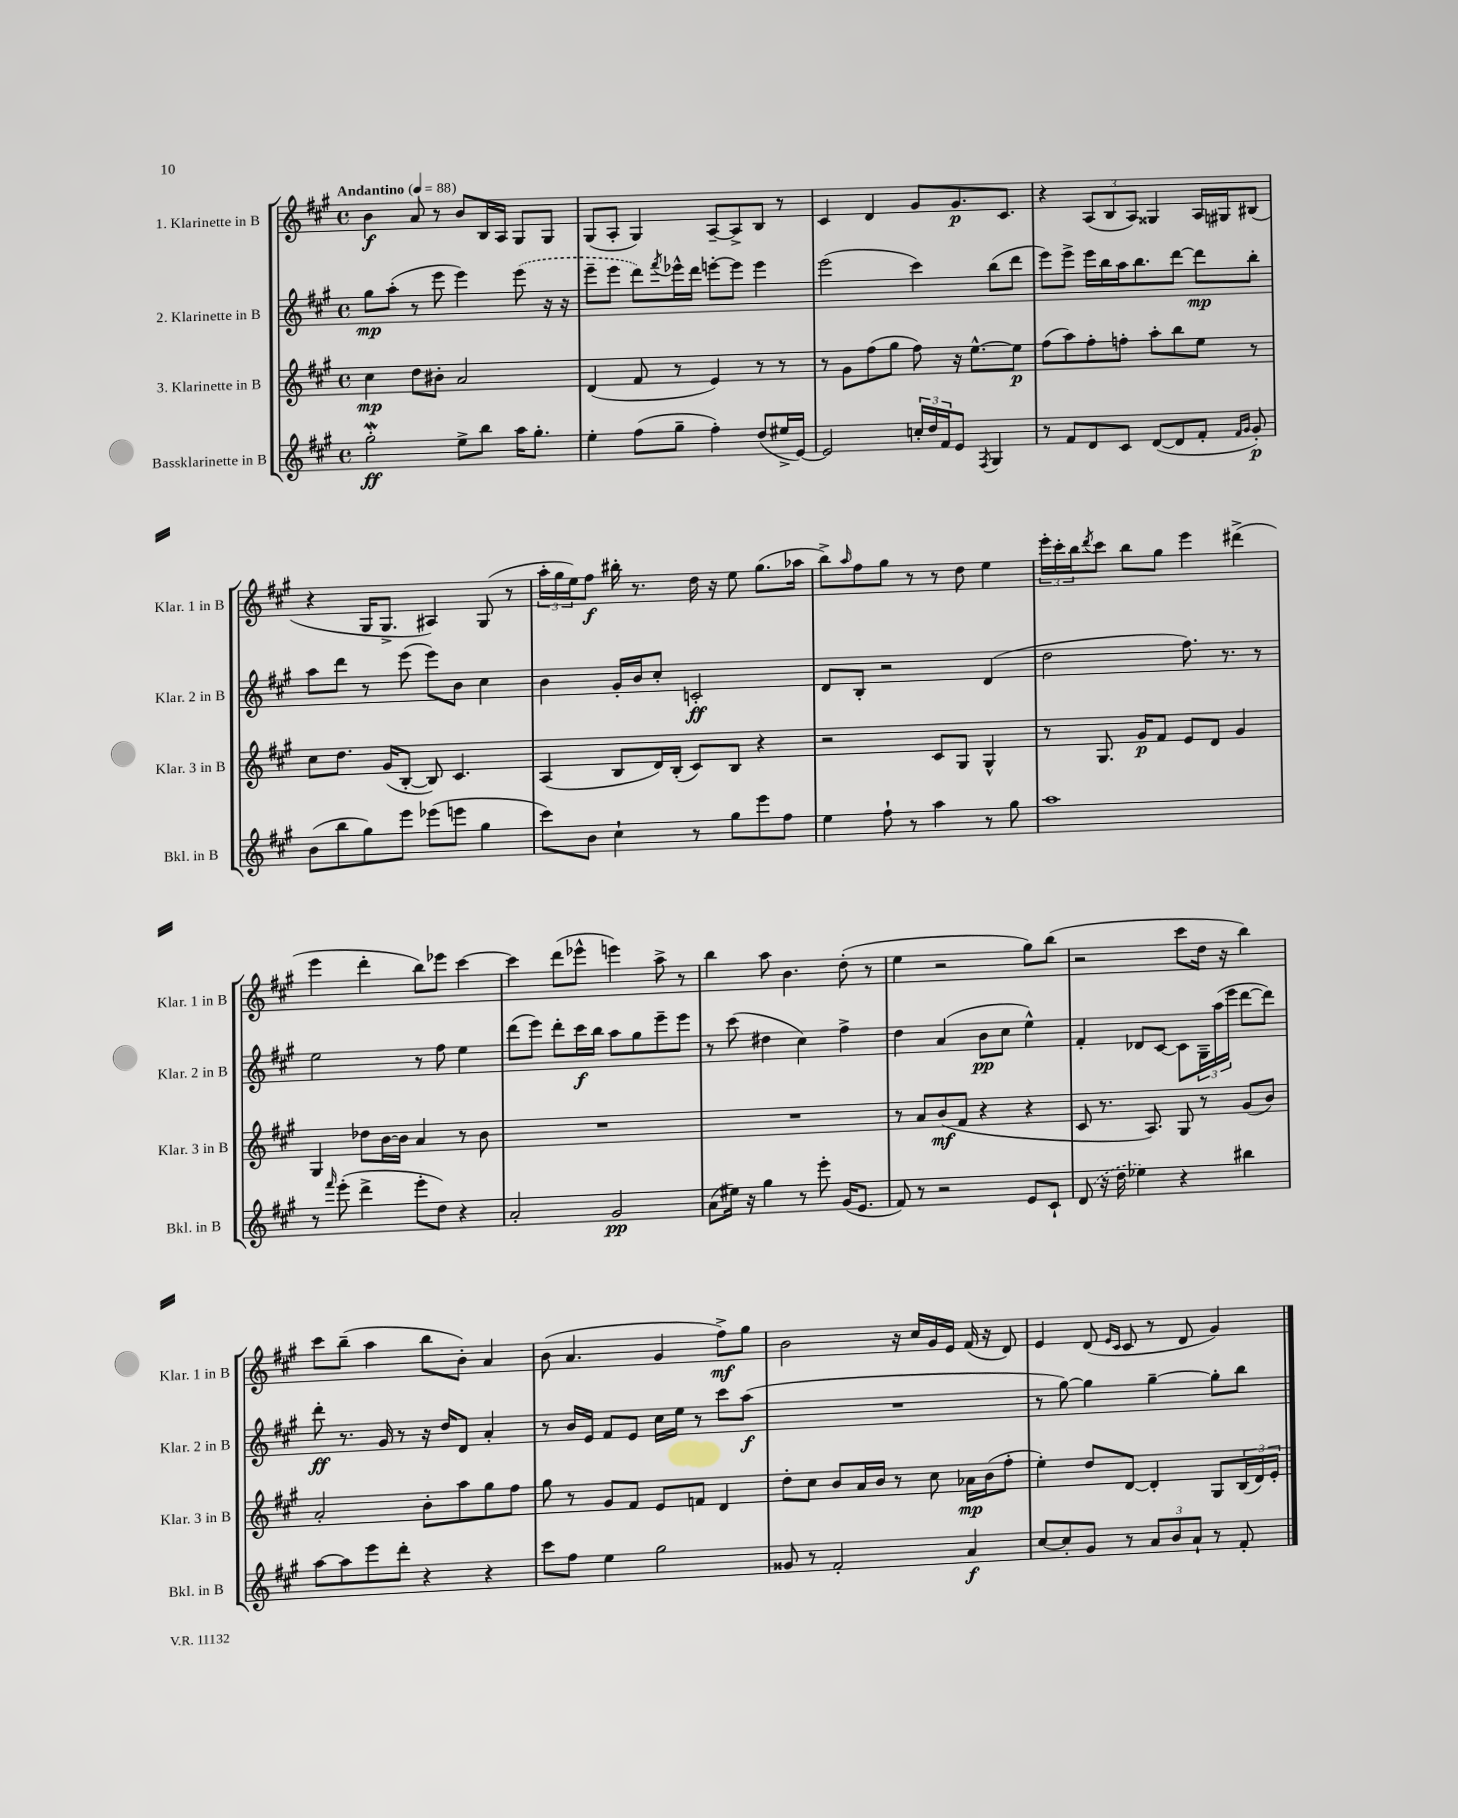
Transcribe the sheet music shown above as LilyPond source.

<<
\new StaffGroup <<
\new Staff = "s0" \with { instrumentName = "1. Klarinette in B" shortInstrumentName = "Klar. 1 in B" } {
    \clef treble \key a \major \defaultTimeSignature \time 4/4 \tempo "Andantino" 4 = 88
    b'4\f a'8 r8 b'8 b16 a16 gis8 gis8 |
    gis8( a8-. gis4) a8~-- a8-> b8 r8 |
    cis'4 d'4 gis'8 gis'8.\p cis'8. |
    r4 \tuplet 3/2 { a8( b8 a8) } gisis4 a16 gis16 bis8( |
    r4 gis16 gis8.-> ais4) gis8( r8 |
    \tuplet 3/2 { a''16-. gis''16 e''16) } fis''8\f bis''16-. r8. d''16 r16 e''8 gis''8.( aes''16 |
    b''8->) \grace { a''16 } fis''8 gis''8 r8 r8 d''8 e''4 |
    \tuplet 3/2 { e'''16-. cis'''16-. b''16 } \acciaccatura { d'''8 } cis'''8 b''8 gis''8 e'''4 dis'''4->( |
    e'''4 d'''4-. b''8) ees'''8 cis'''4~ |
    cis'''4 d'''8( ees'''8-^ e'''4) a''8-> r8 |
    b''4 a''8 b'4. d''8-.( r8 |
    e''4 r2 gis''8) b''8( |
    r2 cis'''8 d''16 r16 b''4) |
    cis'''8 b''8--( a''4 b''8 b'8-.) a'4 |
    b'8( a'4. gis'4 fis''8->\mf) gis''8 |
    b'2 r16 cis''16 gis'16 e'16 fis'16( r16 d'8) |
    e'4 d'8( \grace { e'16 cis'16 } cis'8 r8 d'8 gis'4) \bar "|." |
}
\new Staff = "s1" \with { instrumentName = "2. Klarinette in B" shortInstrumentName = "Klar. 2 in B" } {
    \clef treble \key a \major \defaultTimeSignature \time 4/4
    gis''8\mp a''8-.( r8 e'''8 e'''4) \once \slurDashed e'''8( r16 r16 |
    e'''8-- e'''8 d'''8) \acciaccatura { fis'''8 } ees'''16-^ d'''16 e'''8~-. e'''8 e'''4 |
    e'''2( cis'''4) b''8( d'''8 |
    e'''8) e'''8-> e'''16 b''16 a''16 b''8. d'''8~ d'''8\mp b''8-. |
    a''8 d'''8 r8 e'''8( e'''8) b'8 cis''4 |
    b'4 gis'16-. b'16 cis''8-. c'2-.\ff |
    d'8 b8-. r2 d'4( |
    d''2 fis''8.) r8. r8 |
    e''2 r8 fis''8 e''4 |
    d'''8( e'''8) d'''8-. cis'''16\f b''16 a''8 gis''8 e'''8-- e'''8 |
    r8 cis'''8( dis''4 cis''4) fis''4-> |
    d''4 a'4( b'8\pp cis''8 e''4-^) |
    fis'4-. des'8 cis'8~ cis'8 \tuplet 3/2 { gis16-- a''16( e'''16 } d'''8~ d'''8) |
    d'''8-.\ff r8. gis'16 r8 r16 d''16 d'8 a'4-. |
    r8 b'16 e'16 fis'8 e'8 cis''16 e''16 r8 cis'''8 a''8\f( |
    R1 |
    r8 gis''8~) gis''4 gis''4~-- gis''8-. b''8 \bar "|." |
}
\new Staff = "s2" \with { instrumentName = "3. Klarinette in B" shortInstrumentName = "Klar. 3 in B" } {
    \clef treble \key a \major \defaultTimeSignature \time 4/4
    cis''4\mp d''8 bis'8-. a'2 |
    d'4( fis'8 r8 e'4) r8 r8 |
    r8 gis'8 fis''8( gis''8 fis''8) r16 e''8.~-^ e''8\p |
    fis''8( a''8) fis''8-. f''8-. a''8-. b''8 e''8 r8 |
    cis''8 d''8. gis'16( b8~-. b8) cis'4. |
    a4( b8 d'16) b16-.( cis'8) b8 r4 |
    r2 cis'8 gis8 gis4-^ |
    r8 gis8. gis'16\p fis'8 e'8 d'8 gis'4 |
    gis4 des''8 b'16~ b'16 a'4 r8 b'8 |
    R1 |
    R1 |
    r8 a'8 b'8\mf( fis'8 r4 r4 |
    cis'8 r8. a8.) gis8 r8 gis'8( b'8) |
    a'2-. b'8-. a''8 gis''8 fis''8 |
    gis''8 r8 gis'8 fis'8 e'8 f'8 d'4 |
    d''8-. cis''8 b'8 a'16 b'16 r8 cis''8 aes'16\mp b'16( fis''8-. |
    e''4-.) d''8 d'8~ d'4-. gis8 \tuplet 3/2 { b16( d'16) e'16-. } \bar "|." |
}
\new Staff = "s3" \with { instrumentName = "Bassklarinette in B" shortInstrumentName = "Bkl. in B" } {
    \clef treble \key a \major \defaultTimeSignature \time 4/4
    gis''2-.\mordent\ff e''8-> b''8 a''16 gis''8.-. |
    e''4-. fis''8( gis''8-- fis''4-.) d''8( eis''16-> e'16~) |
    e'2 \tuplet 3/2 { c''16-. d''16 fis'16 } e'8 \acciaccatura { fis8 } gis4 |
    r8 fis'8 d'8 cis'8 d'8~( d'8 fis'8-. \grace { fis'16 gis'16 } gis'8-.\p) |
    b'8( b''8 gis''8) e'''8 ees'''8( e'''8 gis''4 |
    cis'''8) b'8 cis''4-! r8 gis''8 e'''8 fis''8 |
    e''4 fis''8-! r8 a''4 r8 gis''8 |
    a''1 |
    r8 \grace { fis'''16 } e'''8-.( d'''4-> e'''8-. d''8) r4 |
    a'2-. gis'2\pp |
    a'8( eis''16) r16 gis''4 r8 e'''8-. gis'16( e'8. |
    fis'8) r8 r2 e'8 cis'8-! |
    \once \slurDashed d'8( r16 d''16 ees''4) r4 bis''4 |
    a''8~ a''8 e'''8 d'''8-. r4 r4 |
    cis'''8 fis''8 e''4 gis''2 |
    gisis'8 r8 fis'2-. a'4\f |
    cis''8~ cis''8-. gis'8 r8 \tuplet 3/2 { a'8 b'8 a'8-! } r8 fis'8-. \bar "|." |
}
>>
>>
\layout { \context { \Score \remove "Bar_number_engraver" } }
